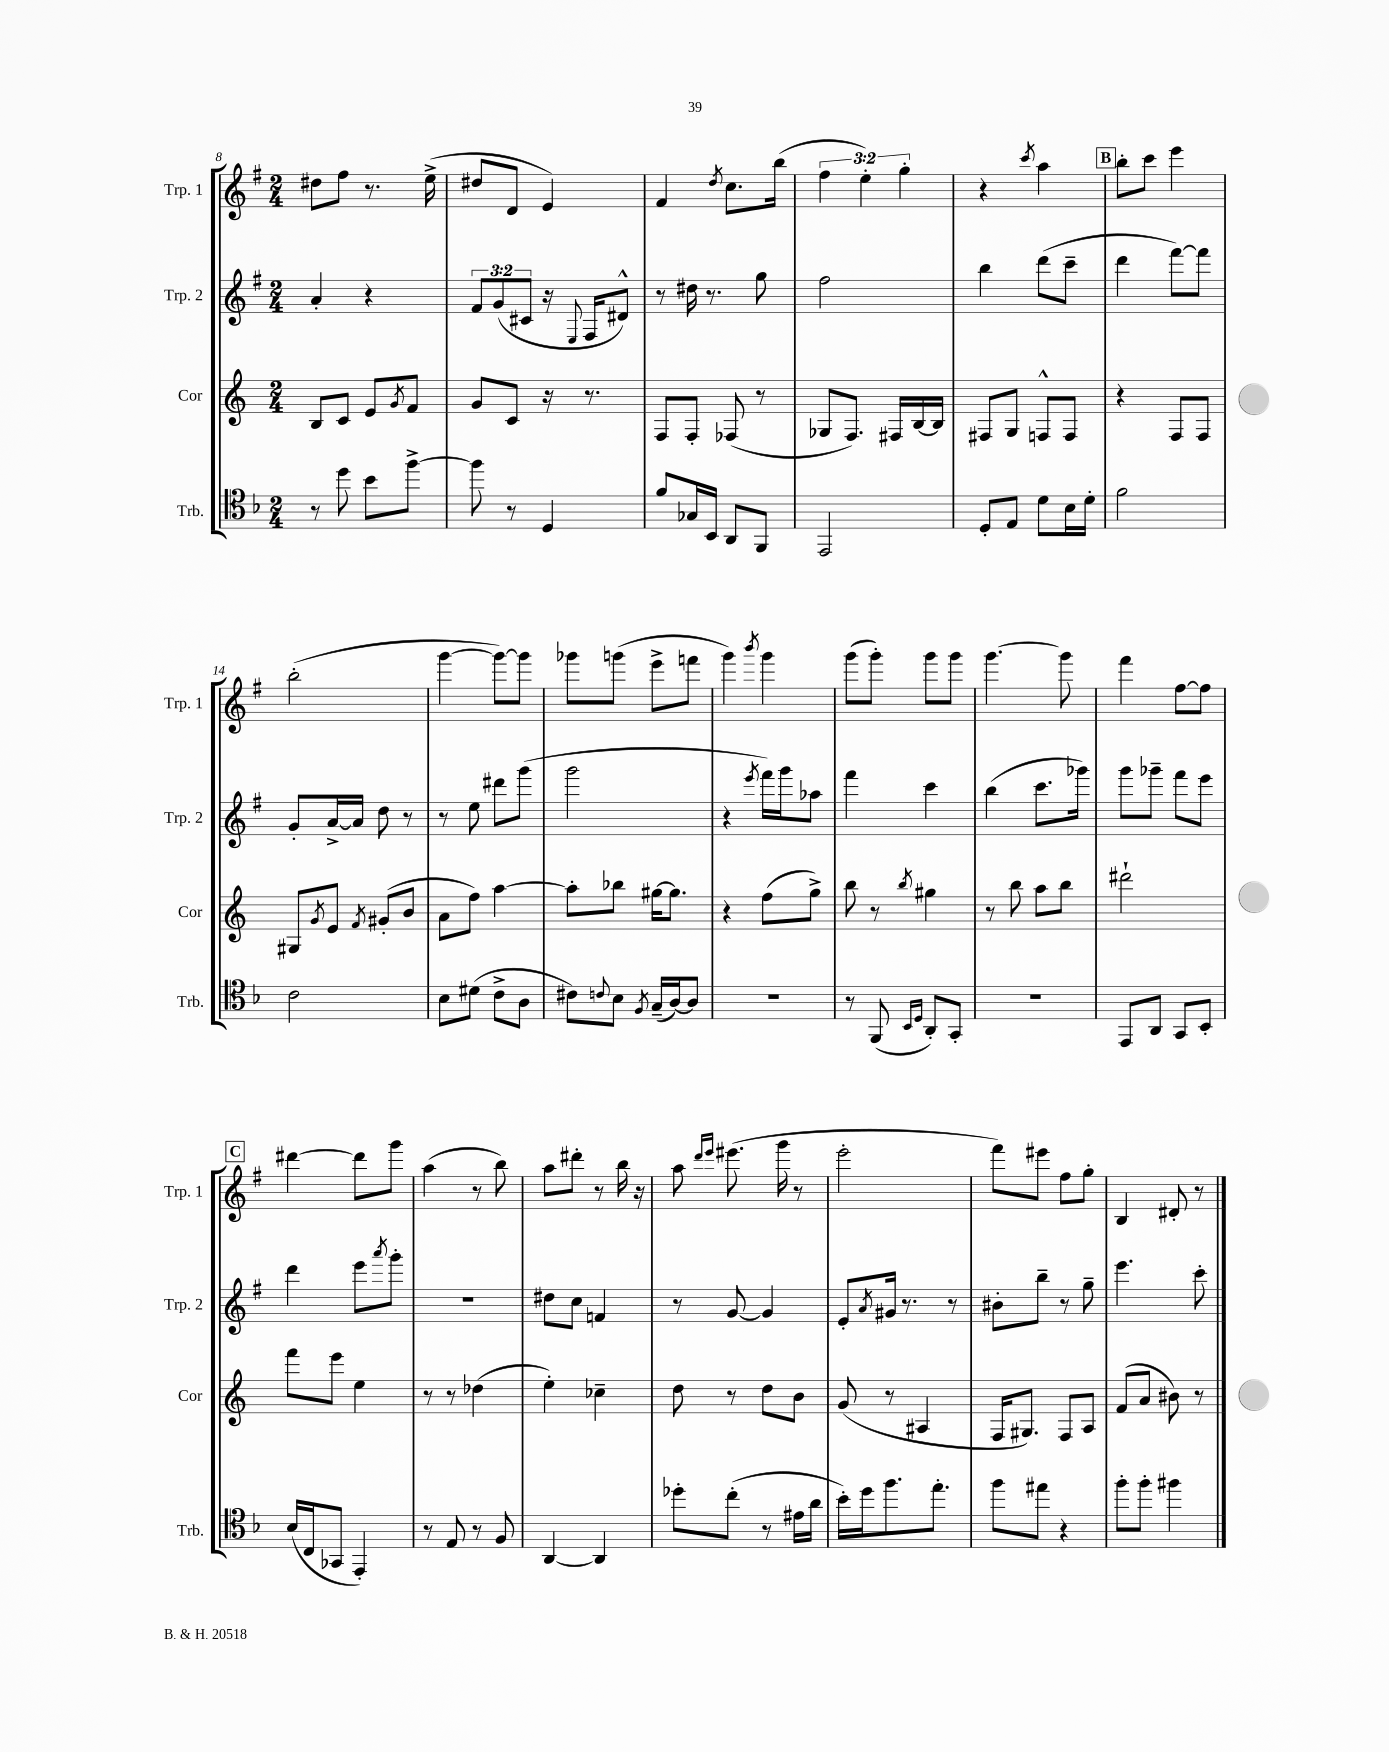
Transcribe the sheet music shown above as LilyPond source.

<<
\new StaffGroup <<
\new Staff = "s0" \with { instrumentName = "Trp. 1" shortInstrumentName = "Trp. 1" } {
    \clef treble \key g \major \numericTimeSignature \time 2/4 \override Staff.TupletNumber.text = #tuplet-number::calc-fraction-text
    dis''8 fis''8 r8. e''16->( |
    dis''8 d'8 e'4) |
    fis'4 \acciaccatura { d''8 } c''8. b''16( |
    \tuplet 3/2 { fis''4 e''4-.) g''4-. } |
    r4 \acciaccatura { c'''8 } a''4 |
    \mark \markup { \box "B" } b''8-. c'''8 e'''4 |
    b''2-.( |
    g'''4~ g'''8~) g'''8 |
    ges'''8 g'''8( e'''8-> f'''8 |
    g'''4) \acciaccatura { b'''8 } g'''4 |
    g'''8( g'''8-.) g'''8 g'''8 |
    g'''4.~ g'''8 |
    fis'''4 fis''8~ fis''8 |
    \mark \markup { \box "C" } dis'''4~ dis'''8 g'''8 |
    a''4( r8 b''8) |
    a''8 dis'''8-. r8 b''16 r16 |
    a''8 \grace { d'''16 e'''16 } eis'''8.( g'''16 r8 |
    e'''2-. |
    fis'''8) eis'''8 fis''8 g''8-. |
    b4 dis'8-. r8 \bar "|." |
}
\new Staff = "s1" \with { instrumentName = "Trp. 2" shortInstrumentName = "Trp. 2" } {
    \clef treble \key g \major \numericTimeSignature \time 2/4 \override Staff.TupletNumber.text = #tuplet-number::calc-fraction-text
    a'4-. r4 |
    \tuplet 3/2 { fis'8 g'8( cis'8 } r16 \appoggiatura { e8 } fis16 dis'8-^) |
    r8 dis''16 r8. g''8 |
    fis''2 |
    b''4 d'''8( c'''8-- |
    \mark \markup { \box "B" } d'''4 fis'''8~) fis'''8 |
    g'8-. a'16~-> a'16 d''8 r8 |
    r8 e''8 dis'''8 g'''8( |
    g'''2 |
    r4 \acciaccatura { e'''8 } fis'''16) g'''16 aes''8 |
    fis'''4 c'''4 |
    b''4( c'''8. ges'''16) |
    g'''8 ges'''8-- fis'''8 e'''8 |
    \mark \markup { \box "C" } d'''4 e'''8 \acciaccatura { a'''8 } g'''8-. |
    r2 |
    dis''8 c''8 f'4 |
    r8 g'8~ g'4 |
    e'8-. \acciaccatura { a'8 } gis'16 r8. r8 |
    bis'8-. b''8-- r8 g''8-- |
    e'''4. c'''8-. \bar "|." |
}
\new Staff = "s2" \with { instrumentName = "Cor" shortInstrumentName = "Cor" } {
    \clef treble \key c \major \numericTimeSignature \time 2/4
    b8 c'8 e'8 \acciaccatura { g'8 } f'8 |
    g'8 c'8 r16 r8. |
    f8 f8-. fes8( r8 |
    ges8 f8.) fis16 b16~ b16 |
    fis8 g8 f8-^ f8 |
    \mark \markup { \box "B" } r4 f8 f8 |
    gis8 \acciaccatura { g'8 } e'8 \acciaccatura { f'8 } gis'8-.( b'8 |
    a'8 f''8) a''4~ |
    a''8-. bes''8 gis''16~ gis''8. |
    r4 f''8( g''8->) |
    b''8 r8 \acciaccatura { b''8 } gis''4 |
    r8 b''8 a''8 b''8 |
    dis'''2-! |
    \mark \markup { \box "C" } f'''8 e'''8 e''4 |
    r8 r8 des''4( |
    e''4-.) ces''4-- |
    d''8 r8 d''8 b'8 |
    g'8( r8 ais4 |
    f16 gis8.) f8 a8 |
    f'8( a'8 bis'8) r8 \bar "|." |
}
\new Staff = "s3" \with { instrumentName = "Trb." shortInstrumentName = "Trb." } {
    \clef tenor \key f \major \numericTimeSignature \time 2/4
    r8 d''8 bes'8 f''8~-> |
    f''8 r8 d4 |
    f'8 ges16 bes,16 a,8 f,8 |
    e,2 |
    d8-. e8 d'8 bes16 d'16-. |
    \mark \markup { \box "B" } f'2 |
    c'2 |
    bes8 dis'8( c'8-> a8 |
    cis'8) \appoggiatura { c'8 } bes8 \acciaccatura { f8 } g16--( a16~) a8 |
    R2 |
    r8 f,8( \grace { bes,16 d16 } a,8-.) g,8-. |
    r2 |
    e,8 a,8 g,8 bes,8-. |
    \mark \markup { \box "C" } bes16( c16 ges,8 e,4-.) |
    r8 e8 r8 f8 |
    a,4~ a,4 |
    des''8-. c''8-.( r8 eis'16 a'16 |
    bes'16-.) d''16 f''8. e''8.-. |
    f''8 eis''8 r4 |
    f''8-. f''8-. fis''4 \bar "|." |
}
>>
>>
\layout { \context { \Score currentBarNumber = #8 } }
